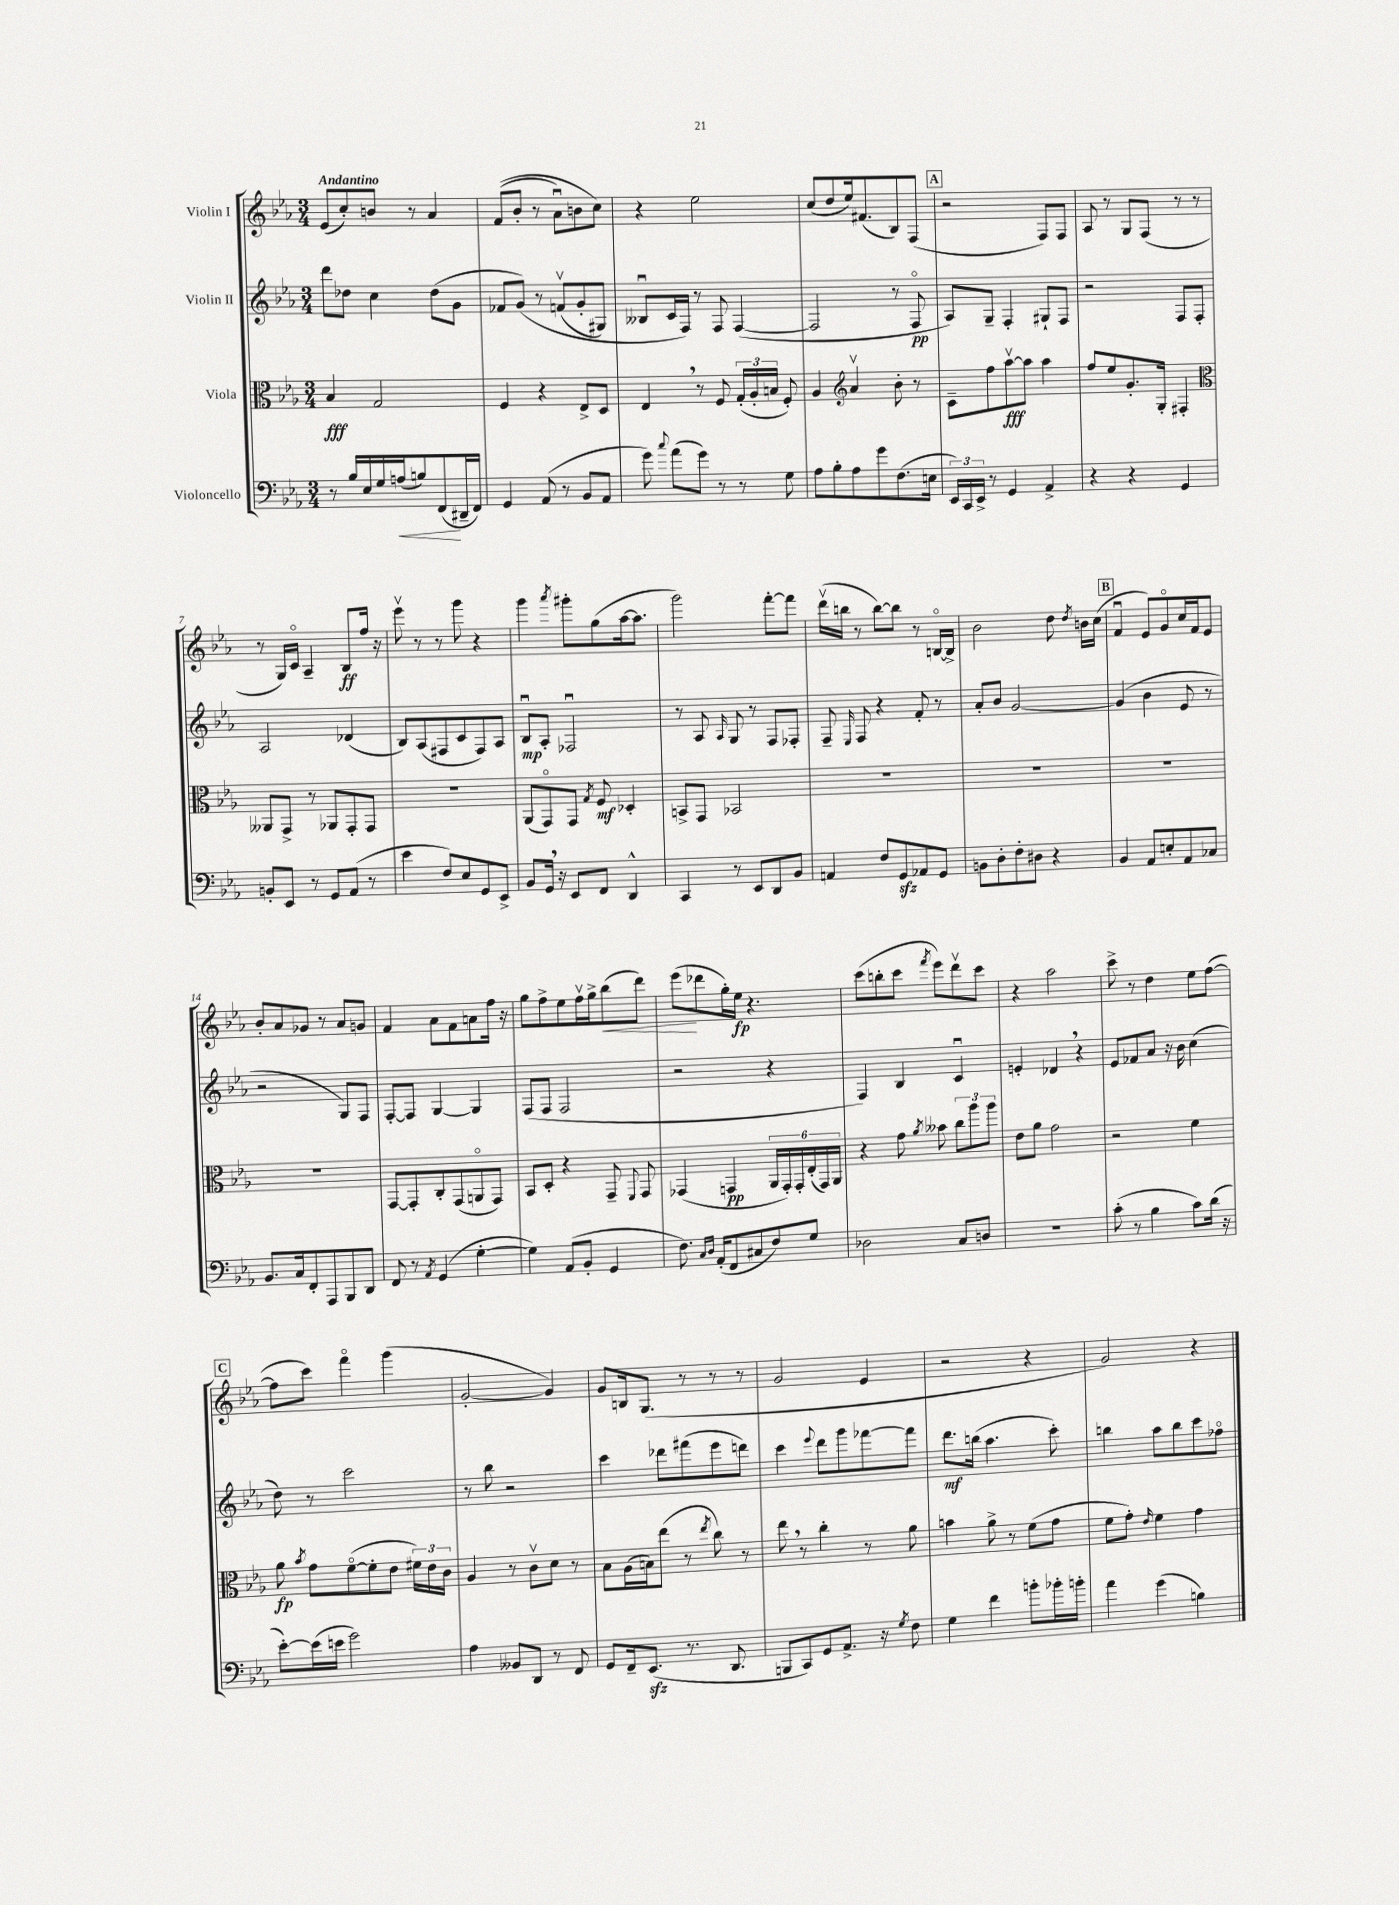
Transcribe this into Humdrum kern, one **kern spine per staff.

**kern	**dynam	**kern	**dynam	**kern	**dynam	**kern	**dynam
*part4	*part4	*part3	*part3	*part2	*part2	*part1	*part1
*staff4	*staff4	*staff3	*staff3	*staff2	*staff2	*staff1	*staff1
*I"Violoncello	*	*I"Viola	*	*I"Violin II	*	*I"Violin I	*
*clefF4	*	*clefC3	*	*clefG2	*	*clefG2	*
*k[b-e-a-]	*	*k[b-e-a-]	*	*k[b-e-a-]	*	*k[b-e-a-]	*
*M3/4	*	*M3/4	*	*M3/4	*	*M3/4	*
=1	=1	=1	=1	=1	=1	=1	=1
!	!	!	!	!	!	!LO:TX:a:B:t=Andantino	!
8r	.	4B-/	fff	8ddd\L	.	(8e-/L	.
16B-/LL	.	.	.	8dd-X\J	.	8cc'/)	.
16E-/	.	.	.	.	.	.	.
16G/	.	2G/	.	4cc\	.	8bn/J	.
!	!LO:HP:b	!	!	!	!	!	!
(16An/J	<	.	.	.	.	.	.
8Bn/)	.	.	.	.	.	8r	.
(8FF/	.	.	.	(8dd-\L	.	4a-/	.
16DD#X~/L	[	.	.	8g\J	.	.	.
16FF/JJ)	.	.	.	.	.	.	.
=2	=2	=2	=2	=2	=2	=2	=2
4GG/	.	4F/	.	8f-X/L	.	((8f/L	.
.	.	.	.	(8g/J)	.	8b-'/J	.
(8AA-/	.	4r	.	8r	.	8r	.
8r	.	.	.	(8fnv/L	.	8a-u\L)	.
8BB-/L	.	8E-^/L	.	8g'/	.	8bn\	.
8AA-/J	.	8D/J	.	8G#X/J)	.	8cc\J)	.
=3	=3	=3	=3	=3	=3	=3	=3
8g\)	.	4E-,/	.	8B--Xu/L	.	4r	.
8qqcc/	.	.	.	.	.	.	.
(8a-\L	.	.	.	16c/L	.	.	.
.	.	.	.	16F/JJ)	.	.	.
8g\J)	.	8r	.	8r	.	2ee-\	.
8r	.	8F/	.	8F/	.	.	.
8r	.	(24G'/LL	.	([4F/	.	.	.
.	.	24A-'/	.	.	.	.	.
.	.	24Bn/JJ	.	.	.	.	.
8G\	.	8F'/)	.	.	.	.	.
=4	=4	=4	=4	=4	=4	=4	=4
8A-\L	.	4A-/	.	2F/]	.	(8cc/L	.
8B-'\	.	.	.	.	.	8dd/	.
*	*	*clefG2	*	*	*	*	*
8A-\	.	4a-v/	.	.	.	16ee-/k)	.
.	.	.	.	.	.	(8.f#X/	.
8g\	.	.	.	.	.	.	.
(8.F\	.	8b-'\	.	8r	.	8B-/)	.
.	.	8r	.	8F/	pp	(8F/J	.
16En\Jk	.	.	.	.	.	.	.
!!LO:REH:place=s1:t=A
=5	=5	=5	=5	=5	=5	=5	=5
24EE-/LL)	.	8c~\L	.	8A-/L)	.	2r	.
24CC/	.	.	.	.	.	.	.
24EE-^/JJ	.	.	.	.	.	.	.
8r	.	8ff\	.	8G~/J	.	.	.
4GG/	.	[8aa-v\	fff	4F'/	.	.	.
.	.	8aa-\J]	.	.	.	.	.
4AA-^/	.	4aa-\	.	8G#X`/L	.	8F/L)	.
.	.	.	.	8F/J	.	8F/J	.
=6	=6	=6	=6	=6	=6	=6	=6
4r	.	8ff/L	.	2r	.	8A-/	.
.	.	8ee-/	.	.	.	8r	.
4r	.	8.g'/	.	.	.	8G/L	.
.	.	.	.	.	.	(8F/J	.
.	.	16G'/Jk	.	.	.	.	.
4GG/	.	4F#X'/	.	8F/L	.	8r	.
.	.	.	.	8F'/J	.	8r	.
!!LO:LB:g=z
=7	=7	=7	=7	=7	=7	=7	=7
*	*	*clefC3	*	*	*	*	*
8BBn'/L	.	8AA--X/L	.	2A-/	.	8r	.
8EE-/J	.	8GG^/J	.	.	.	16G/LL)	.
.	.	.	.	.	.	16c/JJ	.
8r	.	8r	.	.	.	4A-~/	.
8GG/L	.	8AA-X/L	.	.	.	.	.
(8AA-/J	.	8GG'/	.	(4d-X/	.	8B-/L	ff
8r	.	8GG/J	.	.	.	16ff/Jk	.
.	.	.	.	.	.	16r	.
=8	=8	=8	=8	=8	=8	=8	=8
4e-\	.	2.r	.	8B-/L)	.	8eee-v\	.
.	.	.	.	(8A-/	.	8r	.
8F/L)	.	.	.	8F#X/	.	8r	.
8E-/	.	.	.	8c/	.	8ggg\	.
8GG/	.	.	.	8F#/)	.	4r	.
8EE-^/J	.	.	.	8A-/J	.	.	.
=9	=9	=9	=9	=9	=9	=9	=9
8BB-/L	.	(8AA-/L	.	8B-u/L	mp	4ggg\	.
16GG,/Jk	.	8GG/)	.	8A-'/J	.	.	.
16r	.	.	.	.	.	.	.
.	.	.	.	.	.	8qaaa-/	.
8EE-/L	.	8GG/J	.	2F-Xu/	.	8ggg#X'\L	.
.	.	8qG/	.	.	.	.	.
8FF/J	.	8F/	mf	.	.	(8gg\	.
4DD^^/	.	4D-X'/	.	.	.	[16aa-\k	.
.	.	.	.	.	.	8.aa-\J]	.
=10	=10	=10	=10	=10	=10	=10	=10
4CC/	.	8BBn^/L	.	8r	.	2ggg\)	.
.	.	8GG/J	.	8A-/	.	.	.
.	.	.	.	16qqA-/	.	.	.
8r	.	2BB-X/	.	8G/	.	.	.
8EE-/L	.	.	.	8r	.	.	.
8DD/	.	.	.	8F/L	.	[8fff'\L	.
8BB-/J	.	.	.	8F-X'/J	.	8fff\J]	.
=11	=11	=11	=11	=11	=11	=11	=11
4AAn/	.	2.r	.	8F~/	.	(16dddv\LL	.
.	.	.	.	.	.	16bbn\JJ	.
.	.	.	.	16qqE-/	.	.	.
.	.	.	.	8F/	.	8r	.
8F/L	.	.	.	4r	.	[8bb\L)	.
8GGzz/	.	.	.	.	.	8bb\J]	.
8AA-X/	.	.	.	8f'/	.	8r	.
8GG/J	.	.	.	8r	.	[16Bn/LL	.
.	.	.	.	.	.	16B^/JJ]	.
=12	=12	=12	=12	=12	=12	=12	=12
8BBn\L	.	2.r	.	8a-'/L	.	2b-\	.
8D'\	.	.	.	8b-/J	.	.	.
8F'\	.	.	.	[2g/	.	.	.
8D#X\J	.	.	.	.	.	.	.
4r	.	.	.	.	.	8dd\	.
.	.	.	.	.	.	8qdd/	.
.	.	.	.	.	.	16bn\LL	.
.	.	.	.	.	.	(16cc\JJ	.
!!LO:REH:place=s1:t=B
=13	=13	=13	=13	=13	=13	=13	=13
4BB-/	.	2.r	.	(4g/]	.	4fu/	.
8AA-/L	.	.	.	4b-\	.	8e-/L)	.
8En'/	.	.	.	.	.	8g/	.
8AA-/	.	.	.	8e-/	.	16cc/L	.
.	.	.	.	.	.	16f/J	.
8C-X/J	.	.	.	8r	.	8e-/J	.
!!LO:LB:g=z
=14	=14	=14	=14	=14	=14	=14	=14
8.BB-/L	.	2.r	.	2r	.	8b-'/L	.
.	.	.	.	.	.	8a-/	.
16C/k	.	.	.	.	.	.	.
8FF'/	.	.	.	.	.	8g-X/J	.
8AAA-/	.	.	.	.	.	8r	.
8BBB-/	.	.	.	8G/L)	.	8a-/L	.
8DD/J	.	.	.	8F/J	.	8gn/J	.
=15	=15	=15	=15	=15	=15	=15	=15
8FF/	.	[8GG/L	.	[8F'/L	.	4f/	.
8r	.	8GG'/]	.	8F/J]	.	.	.
8qAA-/	.	.	.	.	.	.	.
(4GG/	.	8C'/	.	[4G/	.	8a-\L	.
.	.	(8GG/	.	.	.	8f\	.
[4G'\	.	8AAn/	.	4G/]	.	8an\	.
.	.	8GG/J)	.	.	.	16ff\Jk	.
.	.	.	.	.	.	16r	.
=16	=16	=16	=16	=16	=16	=16	=16
4G\])	.	8BB-/L	.	(8F/L	.	8gg\L	.
.	.	8D'/J	.	8F/J	.	8ff^\	.
(8AA-/L	.	4r	.	2F/	.	8ee-\	.
8BB-'/J	.	.	.	.	.	16ffv\L	.
.	.	.	.	.	.	16gg^\J	.
!	!	!	!	!	!	!	!LO:HP:b
4GG/	.	8GG~/	.	.	.	(8bb-\	<
.	.	8qqFF/	.	.	.	.	.
.	.	8GG/	.	.	.	8ddd\J)	.
=17	=17	=17	=17	=17	=17	=17	=17
8.F\)	.	(4GG-X/	.	2r	.	(8eee-\L	.
.	.	.	.	.	.	8ddd-X\	[
16qqC/LL	.	.	.	.	.	.	.
16qqD/JJ	.	.	.	.	.	.	.
(16AA-'/KL	.	.	.	.	.	.	.
8FF/	.	4GGn/	pp	.	.	16gg'\L)	.
.	.	.	.	.	.	16ee-\JJ	fp
8C#X/	.	.	.	.	.	4.r	.
8F/)	.	24AA-/LL	.	4r	.	.	.
.	.	24GG'/)	.	.	.	.	.
.	.	24GG'/	.	.	.	.	.
8G/J	.	(24E-'/	.	.	.	.	.
.	.	24GG/)	.	.	.	.	.
.	.	24AA-/JJ	.	.	.	.	.
=18	=18	=18	=18	=18	=18	=18	=18
2D-X\	.	4r	.	4F/)	.	(8ccc\L	.
.	.	.	.	.	.	8bbn'\	.
.	.	8g\	.	4B-/	.	8ccc\J	.
.	.	8qa-/	.	.	.	8qfff/	.
.	.	8b--X\	.	.	.	8eee-\L)	.
8C/L	.	12cc\L	.	4cu/	.	8dddv\	.
.	.	12aa-\	.	.	.	.	.
8Dn/J	.	.	.	.	.	8ccc\J	.
.	.	12aa-\J	.	.	.	.	.
=19	=19	=19	=19	=19	=19	=19	=19
2.r	.	8e-\L	.	4en'/	.	4r	.
.	.	8a-\J	.	.	.	.	.
.	.	2g\	.	4d-X,/	.	2aa-\	.
.	.	.	.	4r	.	.	.
=20	=20	=20	=20	=20	=20	=20	=20
(8c'\	.	2r	.	8e-/L	.	8ccc^\	.
8r	.	.	.	8f-X/	.	8r	.
4B-\	.	.	.	8a-/J	.	4dd\	.
.	.	.	.	16r	.	.	.
.	.	.	.	16b-\	.	.	.
8c\L)	.	4f\	.	(4cc\	.	8ee-\L	.
(16d\Jk	.	.	.	.	.	([8ff\J	.
16r	.	.	.	.	.	.	.
!!LO:LB:g=z
!!LO:REH:place=s1:t=C
=21	=21	=21	=21	=21	=21	=21	=21
[8e-'\L)	.	8a-\	fp	8dd\)	.	8ff\L]	.
.	.	8qb-/	.	.	.	.	.
(16e-\L]	.	8g\L	.	8r	.	8ccc\J)	.
16en\JJ	.	.	.	.	.	.	.
2g\)	.	([8f\	.	2ccc\	.	4fff\	.
.	.	8f'\]	.	.	.	.	.
.	.	8e-\J	.	.	.	(4ggg\	.
.	.	24f#X\LL)	.	.	.	.	.
.	.	24e-\	.	.	.	.	.
.	.	24c\JJ	.	.	.	.	.
=22	=22	=22	=22	=22	=22	=22	=22
4A-\	.	4A-/	.	8r	.	[2g'/	.
.	.	.	.	8bb-\	.	.	.
8BB--X/L	.	8r	.	2r	.	.	.
8DD/J	.	8cv\L	.	.	.	.	.
8r	.	8d\J	.	.	.	4g/])	.
8FF/	.	8r	.	.	.	.	.
=23	=23	=23	=23	=23	=23	=23	=23
8GG/L	.	8B-\L	.	4ccc\	.	8g/L	.
16FF~/k	.	(16A-\L	.	.	.	16Bn/k	.
(8.EE-zz/J	.	16Bn\J)	.	.	.	(8.G/J	.
.	.	(8ee-\J	.	8ddd-X\L	.	.	.
8.r	.	8r	.	(8fff#X\	.	8r	.
.	.	8qee-/	.	.	.	.	.
.	.	8cc\)	.	8eee-\	.	8r	.
8.DD/	.	.	.	.	.	.	.
.	.	8r	.	8dddn\J)	.	8r	.
=24	=24	=24	=24	=24	=24	=24	=24
8BBBn/L	.	8ee-,\	.	4ccc\	.	2g/	.
8CC/)	.	8r	.	.	.	.	.
.	.	.	.	8qqeee-/	.	.	.
8GG/	.	4cc'\	.	8ddd\L	.	.	.
8.AA-^/J	.	.	.	8ggg\	.	.	.
.	.	8r	.	[8fff-X\	.	4e-/	.
16r	.	.	.	.	.	.	.
8qG/	.	.	.	.	.	.	.
8F\	.	8a-\	.	8fff-\J]	.	.	.
=25	=25	=25	=25	=25	=25	=25	=25
4G\	.	4bn\	.	8.ddd\L	mf	2r	.
.	.	.	.	(16bbn\Jk	.	.	.
4f\	.	8a-^\	.	4.aa-\	.	.	.
.	.	8r	.	.	.	.	.
8bn'\L	.	(8f\L	.	.	.	4r	.
16b-X'\L	.	8g\J	.	8ccc'\)	.	.	.
16bn'\JJ	.	.	.	.	.	.	.
=26	=26	=26	=26	=26	=26	=26	=26
4a-\	.	8f\L	.	4bbn\	.	2g/)	.
.	.	8g'\J)	.	.	.	.	.
.	.	16qqe-/	.	.	.	.	.
(4g\	.	4f\	.	8aa-\L	.	.	.
.	.	.	.	8bb\	.	.	.
4Bn\)	.	4g\	.	8ccc\	.	4r	.
.	.	.	.	8ff-X\J	.	.	.
==	==	==	==	==	==	==	==
*-	*-	*-	*-	*-	*-	*-	*-
